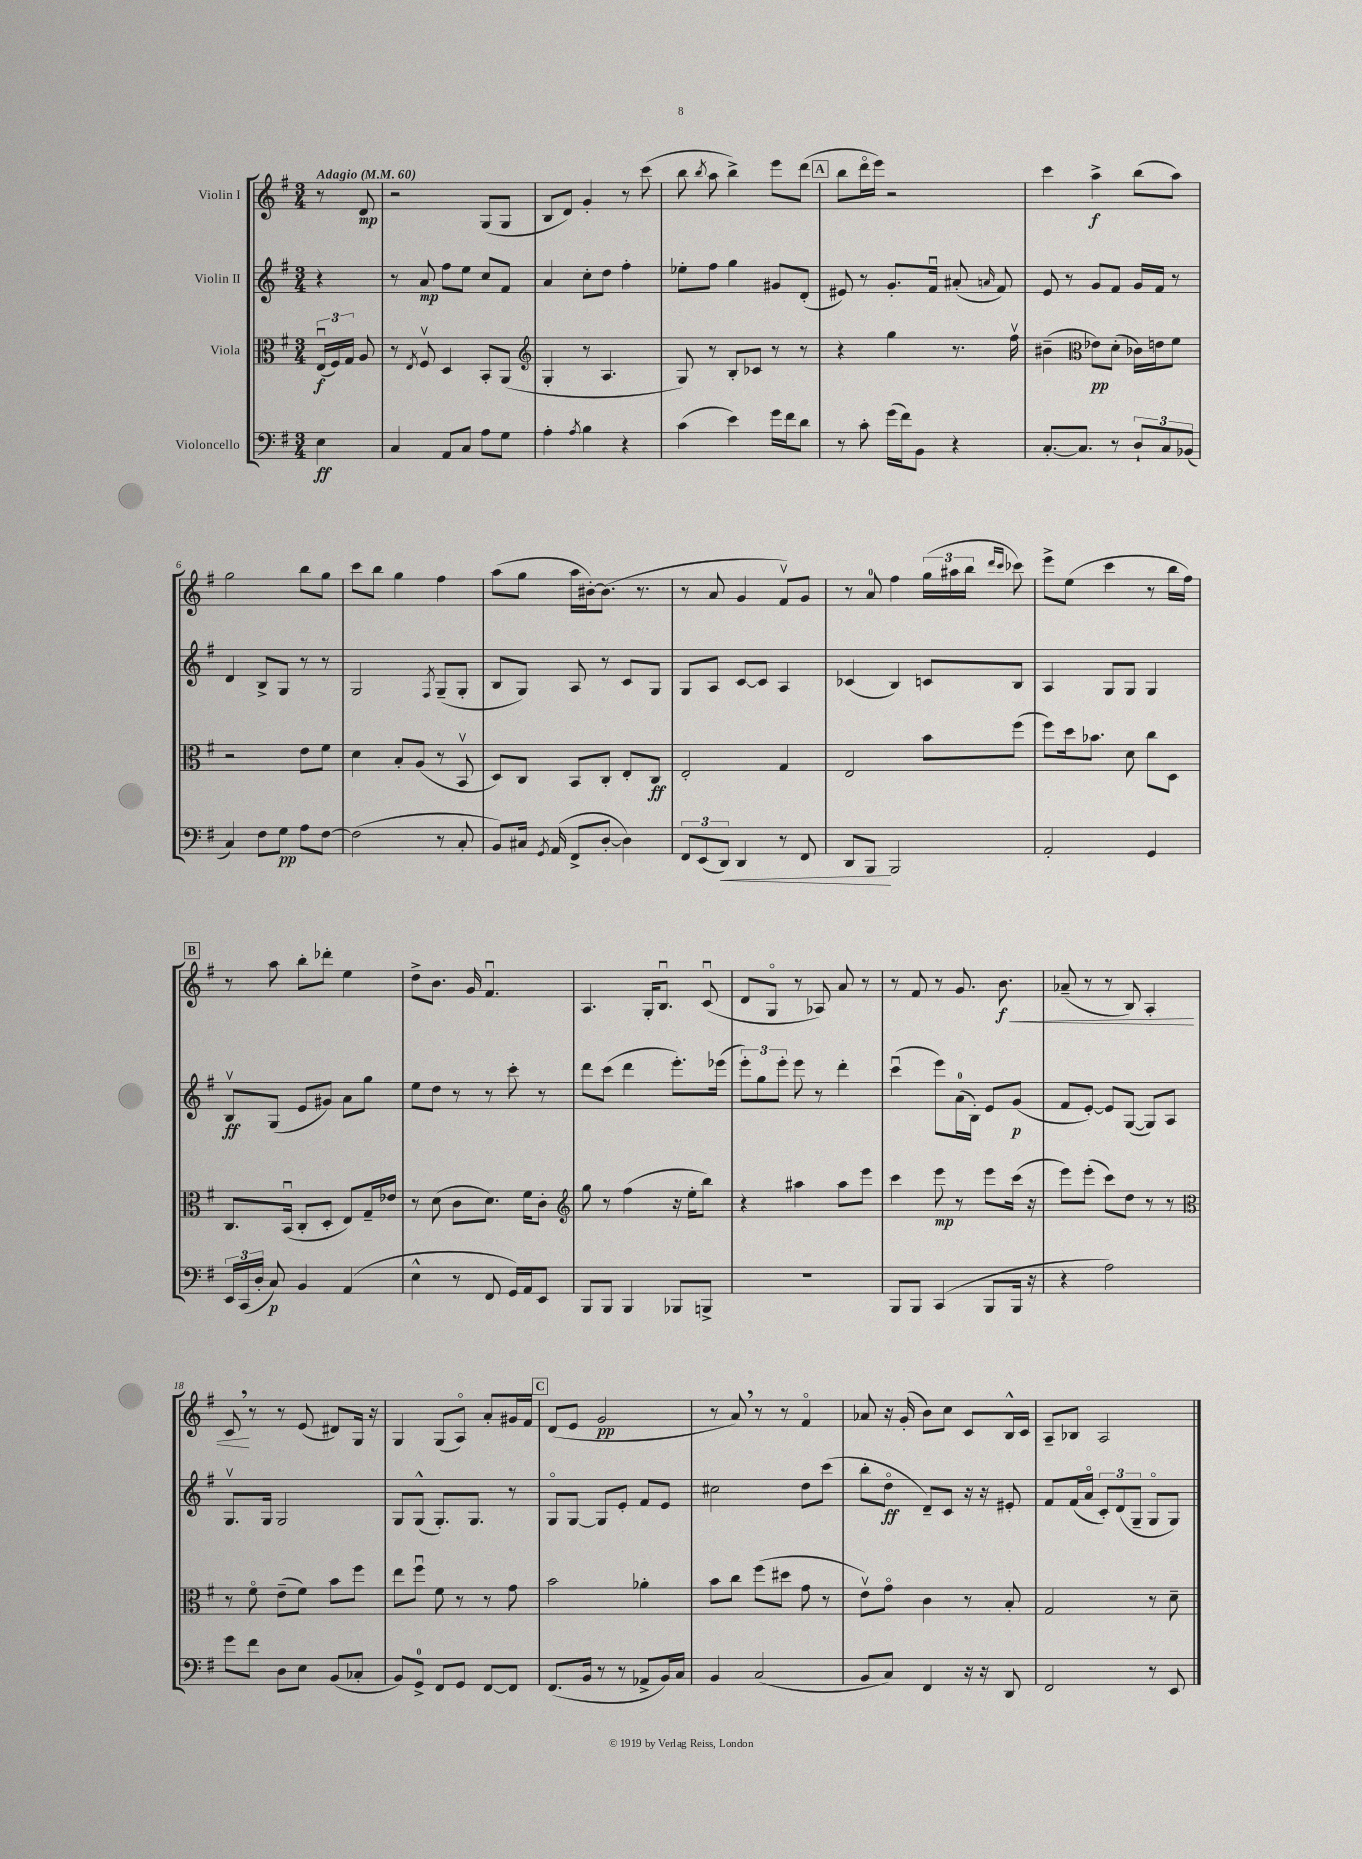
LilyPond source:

<<
\new StaffGroup <<
\new Staff = "s0" \with { instrumentName = "Violin I" } {
    \clef treble \key g \major \numericTimeSignature \time 3/4 \partial 4 \tempo "Adagio" 4 = 60
    \autoBeamOff r8 d'8\mp |
    r2 g8[( g8] |
    b8[ d'8]) g'4-. r8 c'''8( |
    b''8 \acciaccatura { b''8 } a''8 b''4->) e'''8[ d'''8]( |
    \mark \markup { \box "A" } b''8[ d'''16\flageolet e'''16]) r2 |
    c'''4 a''4->\f b''8[( a''8]) |
    g''2 b''8[ g''8] |
    c'''8[ b''8] g''4 fis''4 |
    a''8[( g''8] a''16[ bis'16~-.) bis'8.]( r8. |
    r8 a'8 g'4 fis'8[\upbow) g'8] |
    r8 a'8-0 fis''4 \tuplet 3/2 { g''16[( ais''16 b''16] } \grace { d'''16[ c'''16] } ces'''8) |
    e'''8[-> e''8]( c'''4 r8 b''16[ fis''16]) |
    \mark \markup { \box "B" } r8 a''8 b''8[-. des'''8]-. e''4 |
    d''8[-> b'8.] g'16 fis'4.\downbow |
    a4. g16[-. b8.]\downbow c'8\downbow( |
    d'8[ g8]\flageolet r8 aes8) a'8 r8 |
    r8 fis'8 r8 g'8. b'8.\f\< |
    aes'8--( r8 r8 b8) a4-. |
    c'8\! \breathe r8 r8 e'8( dis'8[) g16] r16 |
    g4 g8[( a8]\flageolet) a'8[-. gis'16 fis'16] |
    \mark \markup { \box "C" } d'8[( e'8] g'2\pp |
    r8 a'8) \breathe r8 r8 fis'4\flageolet |
    aes'8 r16 g'16-.( b'8[) c''8] c'8[ b16-^ c'16] |
    a8[-- bes8] a2 \bar "|." |
}
\new Staff = "s1" \with { instrumentName = "Violin II" } {
    \clef treble \key g \major \numericTimeSignature \time 3/4 \partial 4
    \autoBeamOff r4 |
    r8 a'8\mp fis''8[ e''8] c''8[ fis'8] |
    a'4 c''8[-. d''8] fis''4-. |
    ees''8[-. fis''8] g''4 gis'8[ d'8]-.( |
    \mark \markup { \box "A" } eis'8) r8 g'8.[-. fis'16]\downbow ais'8-.( \grace { a'16 } fis'8) |
    e'8 r8 g'8[ fis'8] g'16[ fis'16] r8 |
    d'4 b8[-> g8] r8 r8 |
    g2 \acciaccatura { fis8 } g8[--( g8]-. |
    b8[ g8]) a8 r8 c'8[ g8] |
    g8[ a8] c'8[~ c'8] a4 |
    ces'4( b4) c'8[ b8] |
    a4 g8[ g8] g4 |
    \mark \markup { \box "B" } b8[\upbow\ff g8]( e'8[ gis'8]) a'8[ g''8] |
    e''8[ d''8] r8 r8 c'''8-. r8 |
    d'''8[ c'''8]( d'''4 e'''8.[-.) ees'''16]( |
    \tuplet 3/2 { e'''8[-.) g''8 e'''8]-. } e'''8 r8 d'''4-. |
    c'''4\downbow( e'''8[) a'16-0( b16]-.) e'8[ g'8]\p( |
    fis'8[ e'8]~-.) e'8[ g8]~( g8[) a8] |
    g8.[\upbow g16] g2 |
    g8[ g8]-^( g8.[-.) g8.] r8 |
    \mark \markup { \box "C" } g8[\flageolet g8]~ g8[ e'8]-. fis'8[ e'8] |
    cis''2 d''8[ c'''8]( |
    b''8[-. d''8]\flageolet\ff d'8[--) c'8] r16 r16 eis'8-. |
    fis'8[ fis'16( a'16]\flageolet \tuplet 3/2 { c'8[-.) d'8( g8]-- } g8[\flageolet g8]) \bar "|." |
}
\new Staff = "s2" \with { instrumentName = "Viola" } {
    \clef alto \key g \major \numericTimeSignature \time 3/4 \partial 4
    \autoBeamOff \tuplet 3/2 { e16[\downbow\f( fis16) g16] } a8 |
    r8 \acciaccatura { e8 } fis8\upbow d4 b,8[-. a,8]( |
    \clef treble g4-. r8 a4. |
    g8) r8 b8[-. ces'8] r8 r8 |
    \mark \markup { \box "A" } r4 g''4 r8. fis''16\upbow |
    bis'4--( \clef alto ees'8[\pp) d'8]-.( ces'16[) e'16 fis'8] |
    r2 e'8[ fis'8] |
    d'4 b8[-. a8]( r8 b,8\upbow |
    d8[) c8] b,8[ c8]-. e8[-. c8]\ff |
    e2-. g4 |
    e2 b'8[ fis''8]( |
    fis''8[) d''16 bes'8.] d'8 c''8[ d8] |
    \mark \markup { \box "B" } c8.[ b,16]\downbow( c8[-. d8]-. e8[) g16-- ees'16] |
    r8 d'8( c'8[ d'8.]) fis'16[ c'8]-. |
    \clef treble g''8 r8 fis''4( r16 e''16[-. b''8]) |
    r4 ais''4 ais''8[ e'''8] |
    c'''4 e'''8\mp r8 e'''8[ c'''16]( r16 |
    e'''8[) e'''8]-.( c'''8[) d''8] r8 r8 |
    \clef alto r8 fis'8\flageolet e'8[--( fis'8]) b'8[ fis''8] |
    e''8[ fis''8]\downbow fis'8 r8 r8 g'8 |
    \mark \markup { \box "C" } b'2 aes'4-. |
    b'8[ c''8] fis''8[( dis''8] g'8 r8 |
    e'8[\upbow) g'8]\flageolet c'4 r8 b8-. |
    g2 r8 d'8-- \bar "|." |
}
\new Staff = "s3" \with { instrumentName = "Violoncello" } {
    \clef bass \key g \major \numericTimeSignature \time 3/4 \partial 4
    \autoBeamOff e4\ff |
    c4 a,8[ c8] a8[ g8] |
    a4-. \acciaccatura { a8 } b4 r4 |
    c'4( e'4) g'16[ fis'16 d'8] |
    \mark \markup { \box "A" } r8 c'8-. g'16[( fis'16) b,8] r4 |
    c8.[~-. c8.] r8 \tuplet 3/2 { d8[-! c8 bes,8]( } |
    c4) fis8[ g8]\pp a8[ fis8]~ |
    fis2( r8 c8-. |
    b,8[) cis16] \acciaccatura { g,8 } a,16( fis,8[-> d8]~-. d4) |
    \tuplet 3/2 { fis,8[ e,8( d,8]\<) } d,4 r8 fis,8 |
    d,8[ b,,8]\! b,,2 |
    a,2-. g,4 |
    \mark \markup { \box "B" } \tuplet 3/2 { e,16[ c,16( d16]-. } c8\p) b,4 a,4( |
    e4-^ r8 fis,8 g,16[) a,16 e,8] |
    b,,8[ b,,8] b,,4 bes,,8[ b,,8]-> |
    R2. |
    b,,8[ b,,8] c,4( b,,8[ b,,16] r16 |
    r4 a2) |
    g'8[ fis'8] d8[ e8] b,8[( ces8]-. |
    b,8[) g,8]-0-> fis,8[ g,8] fis,8[~ fis,8] |
    \mark \markup { \box "C" } fis,8.[( b,16] r8 r8 aes,8[-> b,16) c16] |
    b,4 c2( |
    b,8[ c8]) fis,4 r16 r16 d,8 |
    fis,2 r8 e,8 \bar "|." |
}
>>
>>
